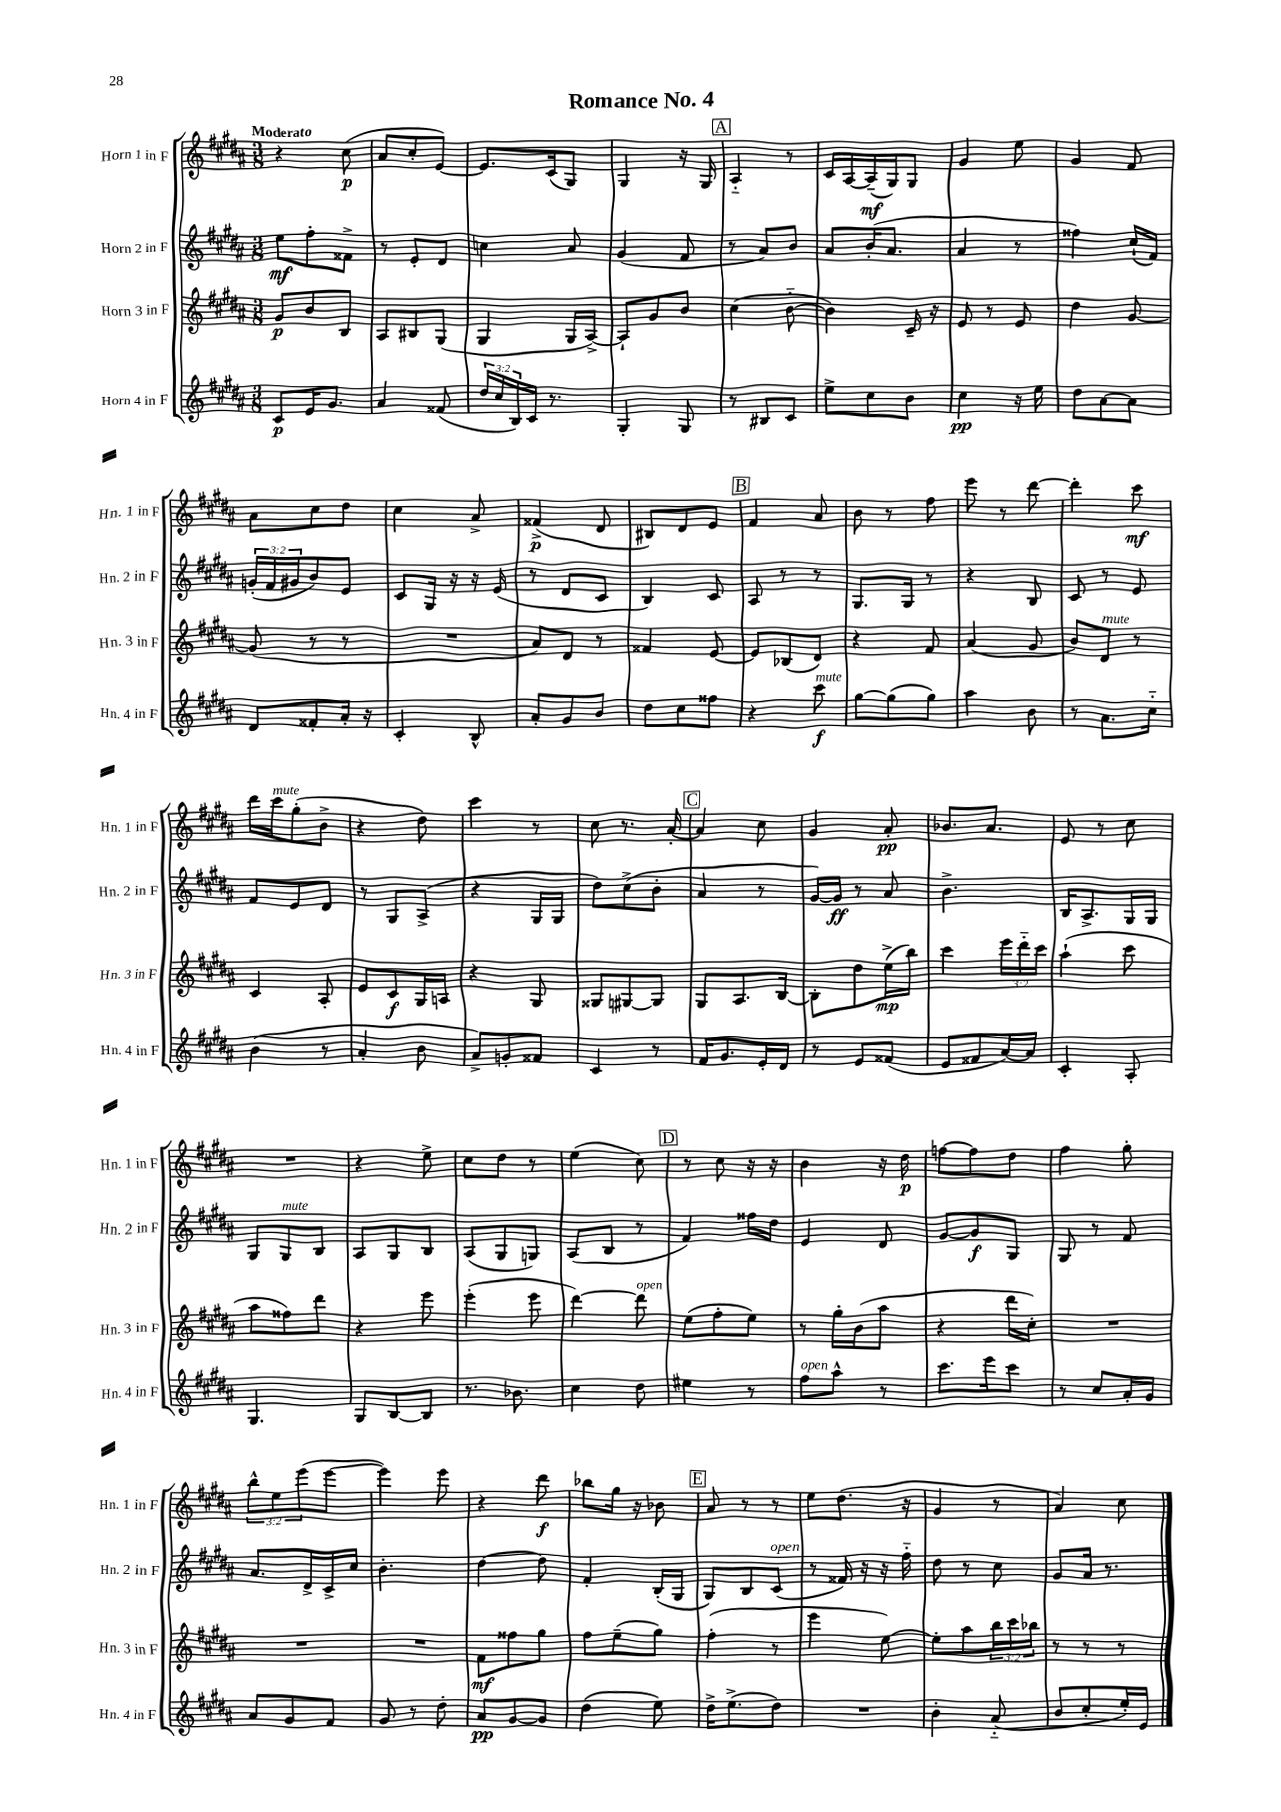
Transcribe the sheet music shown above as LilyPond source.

\header { title = "Romance No. 4" }
<<
\new StaffGroup <<
\new Staff = "s0" \with { instrumentName = "Horn 1 in F" shortInstrumentName = "Hn. 1 in F" } {
    \clef treble \key b \major \numericTimeSignature \time 3/8 \override Staff.TupletNumber.text = #tuplet-number::calc-fraction-text \tempo "Moderato"
    r4 cis''8\p( |
    ais'8 cis''8-. e'8~) |
    e'8. cis'16( gis8) |
    gis4 r16 gis16 |
    \mark \markup { \box "A" } ais4-_ r8 |
    cis'16 ais16~ ais16--\mf( gis16) gis8 |
    gis'4 e''8 |
    gis'4 fis'8 |
    ais'8 cis''8 dis''8 |
    cis''4 ais'8-> |
    fisis'4->\p( dis'8 |
    bis8) dis'8 e'8 |
    \mark \markup { \box "B" } fis'4 ais'8 |
    b'8 r8 fis''8 |
    e'''8 r8 dis'''8~ |
    dis'''4-. cis'''8\mf |
    dis'''16 cis'''16^\markup { \italic "mute" } gis''8-.( b'8-> |
    r4 dis''8) |
    cis'''4 r8 |
    cis''8 r8. ais'16~-. |
    \mark \markup { \box "C" } ais'4 cis''8 |
    gis'4 ais'8-.\pp |
    bes'8. ais'8. |
    e'8 r8 cis''8 |
    R4. |
    r4 e''8-> |
    cis''8 dis''8 r8 |
    e''4( cis''8) |
    \mark \markup { \box "D" } r8 cis''8 r16 r16 |
    b'4 r16 dis''16\p |
    f''8~ f''8 dis''8 |
    fis''4 gis''8-. |
    \tuplet 3/2 { b''8-^ e''8 e'''8( } e'''8~ |
    e'''4) e'''8 |
    r4 dis'''8\f |
    bes''8 gis''16 r16 bes'8 |
    \mark \markup { \box "E" } ais'8 r8 r8 |
    e''8 dis''8.( r16 |
    gis'4 r8 |
    ais'4) cis''8 \bar "|." |
}
\new Staff = "s1" \with { instrumentName = "Horn 2 in F" shortInstrumentName = "Hn. 2 in F" } {
    \clef treble \key b \major \numericTimeSignature \time 3/8 \override Staff.TupletNumber.text = #tuplet-number::calc-fraction-text
    e''8\mf fis''8-. fisis'8-> |
    r8 e'8-. dis'8 |
    c''4 ais'8 |
    gis'4( fis'8 |
    \mark \markup { \box "A" } r8 ais'8) b'8 |
    ais'8 b'16-.( ais'8. |
    ais'4 r8 |
    fisis''4) cis''16-!( fis'16) |
    \tuplet 3/2 { g'16-.( fis'16 gis'16 } b'8) e'8 |
    cis'8 gis16 r16 r16 e'16( |
    r8 dis'8 cis'8 |
    b4) cis'8 |
    \mark \markup { \box "B" } ais8 r8 r8 |
    gis8. gis16 r8 |
    r4 b8 |
    cis'8 r8 e'8 |
    fis'8 e'8 dis'8 |
    r8 gis8 ais8->( |
    r4 gis16 gis16 |
    dis''8) cis''8->( b'8-. |
    \mark \markup { \box "C" } ais'4 r8 |
    gis'16~) gis'16\ff r8 ais'8 |
    b'4.-> |
    b16 ais8.-> gis16 gis16 |
    gis8 gis8^\markup { \italic "mute" } b8 |
    ais8 gis8 b8 |
    ais8( gis8 g8) |
    ais8( b8 r8 |
    \mark \markup { \box "D" } fis'4) fisis''16 dis''16 |
    e'4 dis'8 |
    gis'8~ gis'8\f gis8 |
    gis8 r8 fis'8 |
    ais'8. dis'16-> cis'16-> cis''16 |
    b'4.-. |
    dis''4~ dis''8 |
    fis'4-. b16-.( gis16 |
    \mark \markup { \box "E" } gis8) b8 cis'8^\markup { \italic "open" }( |
    r8 fisis'16) r16 r16 fis''16-_ |
    dis''8 r8 cis''8 |
    gis'8 ais'16 r8. \bar "|." |
}
\new Staff = "s2" \with { instrumentName = "Horn 3 in F" shortInstrumentName = "Hn. 3 in F" } {
    \clef treble \key b \major \numericTimeSignature \time 3/8 \override Staff.TupletNumber.text = #tuplet-number::calc-fraction-text
    gis'8\p b'8 b8 |
    ais8 bis8 gis8( |
    gis4 gis16 ais16~->) |
    ais8-! gis'8 b'8 |
    \mark \markup { \box "A" } cis''4( b'8~-_ |
    b'4) cis'16-- r16 |
    e'8 r8 e'8 |
    dis''4 gis'8~ |
    gis'8( r8 r8 |
    R4. |
    ais'8) dis'8 r8 |
    fisis'4 e'8~ |
    \mark \markup { \box "B" } e'8 bes8( dis'8) |
    r4 fis'8 |
    ais'4( gis'8 |
    b'8) dis'8^\markup { \italic "mute" } r8 |
    cis'4 ais8-. |
    e'8 cis'8\f gis16 a16 |
    r4 gis8 |
    gisis8 gis8~ gis8 |
    \mark \markup { \box "C" } gis8 ais8. b16~ |
    b8-. dis''8 e''16->\mp( b''16) |
    cis'''4 \tuplet 3/2 { e'''16 dis'''16-_ cis'''16 } |
    ais''4-!( cis'''8 |
    ais''8 fisis''8) dis'''8 |
    r4 e'''8 |
    e'''4-.( e'''8 |
    dis'''4~) dis'''8^\markup { \italic "open" } |
    \mark \markup { \box "D" } e''8( fis''8-. e''8) |
    r8 gis''16-. b'16( ais''8 |
    r4 dis'''16 cis''16-.) |
    R4. |
    R4. |
    R4. |
    fis'8\mf fisis''8 gis''8 |
    fis''8 e''8--( gis''8) |
    \mark \markup { \box "E" } fis''4-.( r8 |
    e'''4 e''8~) |
    e''8-. ais''8 \tuplet 3/2 { b''16 cis'''16 bes''16 } |
    r8 r8 r8 \bar "|." |
}
\new Staff = "s3" \with { instrumentName = "Horn 4 in F" shortInstrumentName = "Hn. 4 in F" } {
    \clef treble \key b \major \numericTimeSignature \time 3/8 \override Staff.TupletNumber.text = #tuplet-number::calc-fraction-text
    cis'8\p e'16 gis'8. |
    ais'4 fisis'8( |
    \tuplet 3/2 { dis''16 cis''16 b16) } cis'16 r8. |
    gis4-. gis8 |
    \mark \markup { \box "A" } r8 bis8 cis'8 |
    e''8-> cis''8 b'8 |
    cis''4\pp r16 e''16 |
    dis''8 ais'8~ ais'8 |
    dis'8 fisis'8-. ais'16-. r16 |
    cis'4-. b8-^ |
    ais'8-. gis'8 b'8 |
    dis''8 cis''8 fisis''8 |
    \mark \markup { \box "B" } r4 cis'''8\f^\markup { \italic "mute" } |
    gis''8~ gis''8( gis''8) |
    ais''4 b'8 |
    r8 ais'8. cis''16-_ |
    b'4( r8 |
    ais'4-. b'8 |
    ais'8->) g'8-. fisis'8 |
    cis'4 r8 |
    \mark \markup { \box "C" } fis'16 gis'8. e'16-. dis'16 |
    r8 e'8 fisis'8( |
    e'8 fisis'8 ais'16~) ais'16 |
    cis'4-. ais8-. |
    gis4. |
    gis8 b8~ b8 |
    r8. bes'8. |
    cis''4 dis''8 |
    \mark \markup { \box "D" } eis''4 r8 |
    fis''8^\markup { \italic "open" } ais''8-^ r8 |
    cis'''8. e'''16 cis'''8 |
    r8 cis''8 ais'16-. gis'16 |
    ais'8 gis'8 fis'8 |
    gis'8 r8 dis''8-. |
    ais'8\pp gis'8~ gis'8 |
    dis''4( e''8) |
    \mark \markup { \box "E" } dis''16-> e''8.->( dis''8) |
    R4. |
    b'4-. ais'8-_( |
    b'8 cis''8-. e''16-.) e'16 \bar "|." |
}
>>
>>
\layout { \context { \Score \remove "Bar_number_engraver" } }
